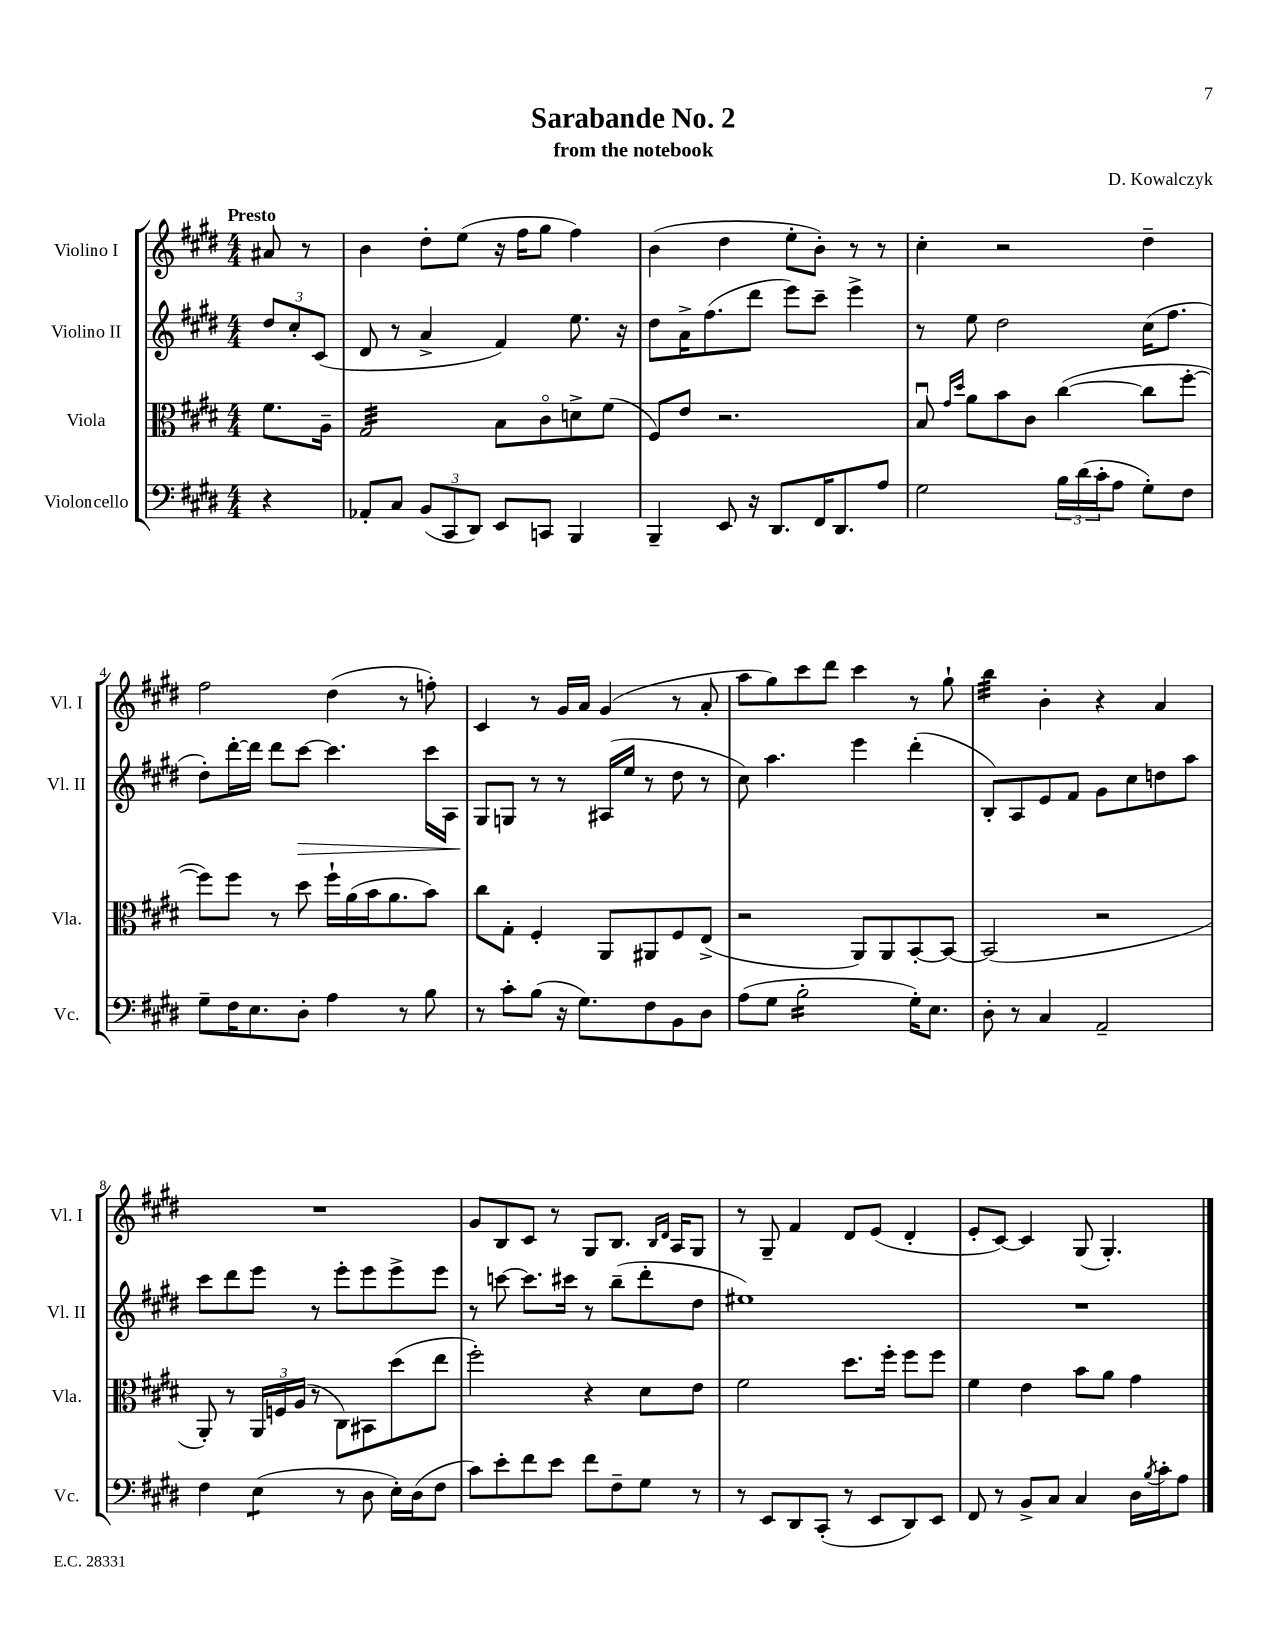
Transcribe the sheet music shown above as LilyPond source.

\header { title = "Sarabande No. 2" composer = "D. Kowalczyk" subtitle = "from the notebook" }
<<
\new StaffGroup <<
\new Staff = "s0" \with { instrumentName = "Violino I" shortInstrumentName = "Vl. I" } {
    \clef treble \key e \major \numericTimeSignature \time 4/4 \partial 4 \tempo "Presto"
    ais'8 r8 |
    b'4 dis''8-. e''8( r16 fis''16 gis''8 fis''4) |
    b'4( dis''4 e''8-. b'8-.) r8 r8 |
    cis''4-. r2 dis''4-- |
    fis''2 dis''4( r8 f''8-.) |
    cis'4 r8 gis'16 a'16 gis'4( r8 a'8-. |
    a''8 gis''8) cis'''8 dis'''8 cis'''4 r8 gis''8-! |
    b''4:32 b'4-. r4 a'4 |
    R1 |
    gis'8 b8 cis'8 r8 gis8 b8. \grace { b16 dis'16 } a16 gis8 |
    r8 gis8-- fis'4 dis'8 e'8( dis'4-. |
    e'8-. cis'8~) cis'4 gis8( gis4.-.) \bar "|." |
}
\new Staff = "s1" \with { instrumentName = "Violino II" shortInstrumentName = "Vl. II" } {
    \clef treble \key e \major \numericTimeSignature \time 4/4 \partial 4
    \tuplet 3/2 { dis''8 cis''8-. cis'8( } |
    dis'8 r8 a'4-> fis'4) e''8. r16 |
    dis''8 a'16-> fis''8.( dis'''8 e'''8) cis'''8-- e'''4-> |
    r8 e''8 dis''2 cis''16( fis''8. |
    dis''8-.) dis'''16~-. dis'''16 dis'''8 cis'''8~\> cis'''4. cis'''16 a16 |
    gis8\! g8 r8 r8 ais16( e''16 r8 dis''8 r8 |
    cis''8) a''4. e'''4 dis'''4-.( |
    b8-.) a8 e'8 fis'8 gis'8 cis''8 d''8 a''8 |
    cis'''8 dis'''8 e'''8 r8 e'''8-. e'''8 e'''8-> e'''8 |
    r8 c'''8~ c'''8. cis'''16 r8 b''8--( dis'''8-. dis''8 |
    eis''1) |
    R1 \bar "|." |
}
\new Staff = "s2" \with { instrumentName = "Viola" shortInstrumentName = "Vla." } {
    \clef alto \key e \major \numericTimeSignature \time 4/4 \partial 4
    fis'8. a16-- |
    gis2:32 b8 cis'8\flageolet d'8-> fis'8( |
    fis8) e'8 r2. |
    b8\downbow \grace { gis'16 dis''16 } a'8 b'8 cis'8 cis''4~( cis''8 fis''8~-. |
    fis''8) fis''8 r8 dis''8 fis''16-! a'16( b'16 a'8. b'8) |
    cis''8 gis8-. fis4-. a,8 ais,8 fis8 e8->( |
    r2 a,8) a,8 b,8~-. b,8~ |
    b,2( r2 |
    a,8-.) r8 \tuplet 3/2 { a,16 f16 a16( } r8 cis8) bis,8 dis''8( e''8 |
    fis''2-.) r4 dis'8 e'8 |
    fis'2 dis''8. fis''16-. fis''8 fis''8 |
    fis'4 e'4 b'8 a'8 gis'4 \bar "|." |
}
\new Staff = "s3" \with { instrumentName = "Violoncello" shortInstrumentName = "Vc." } {
    \clef bass \key e \major \numericTimeSignature \time 4/4 \partial 4
    r4 |
    aes,8-. cis8 \tuplet 3/2 { b,8( cis,8 dis,8) } e,8 c,8 b,,4 |
    b,,4-- e,8 r16 dis,8. fis,16 dis,8. a8 |
    gis2 \tuplet 3/2 { b16 dis'16( cis'16-. } a8 gis8-.) fis8 |
    gis8-- fis16 e8. dis8-. a4 r8 b8 |
    r8 cis'8-. b8( r16 gis8.) fis8 b,8 dis8 |
    a8( gis8 b2:16-. gis16-.) e8. |
    dis8-. r8 cis4 a,2-- |
    fis4 e4:8( r8 dis8 e16-.) dis16( fis8 |
    cis'8) e'8-. fis'8 e'8 fis'8 fis8-- gis8 r8 |
    r8 e,8 dis,8 cis,8-.( r8 e,8 dis,8) e,8 |
    fis,8 r8 b,8-> cis8 cis4 dis16 \acciaccatura { b8 } cis'16-. a8 \bar "|." |
}
>>
>>
